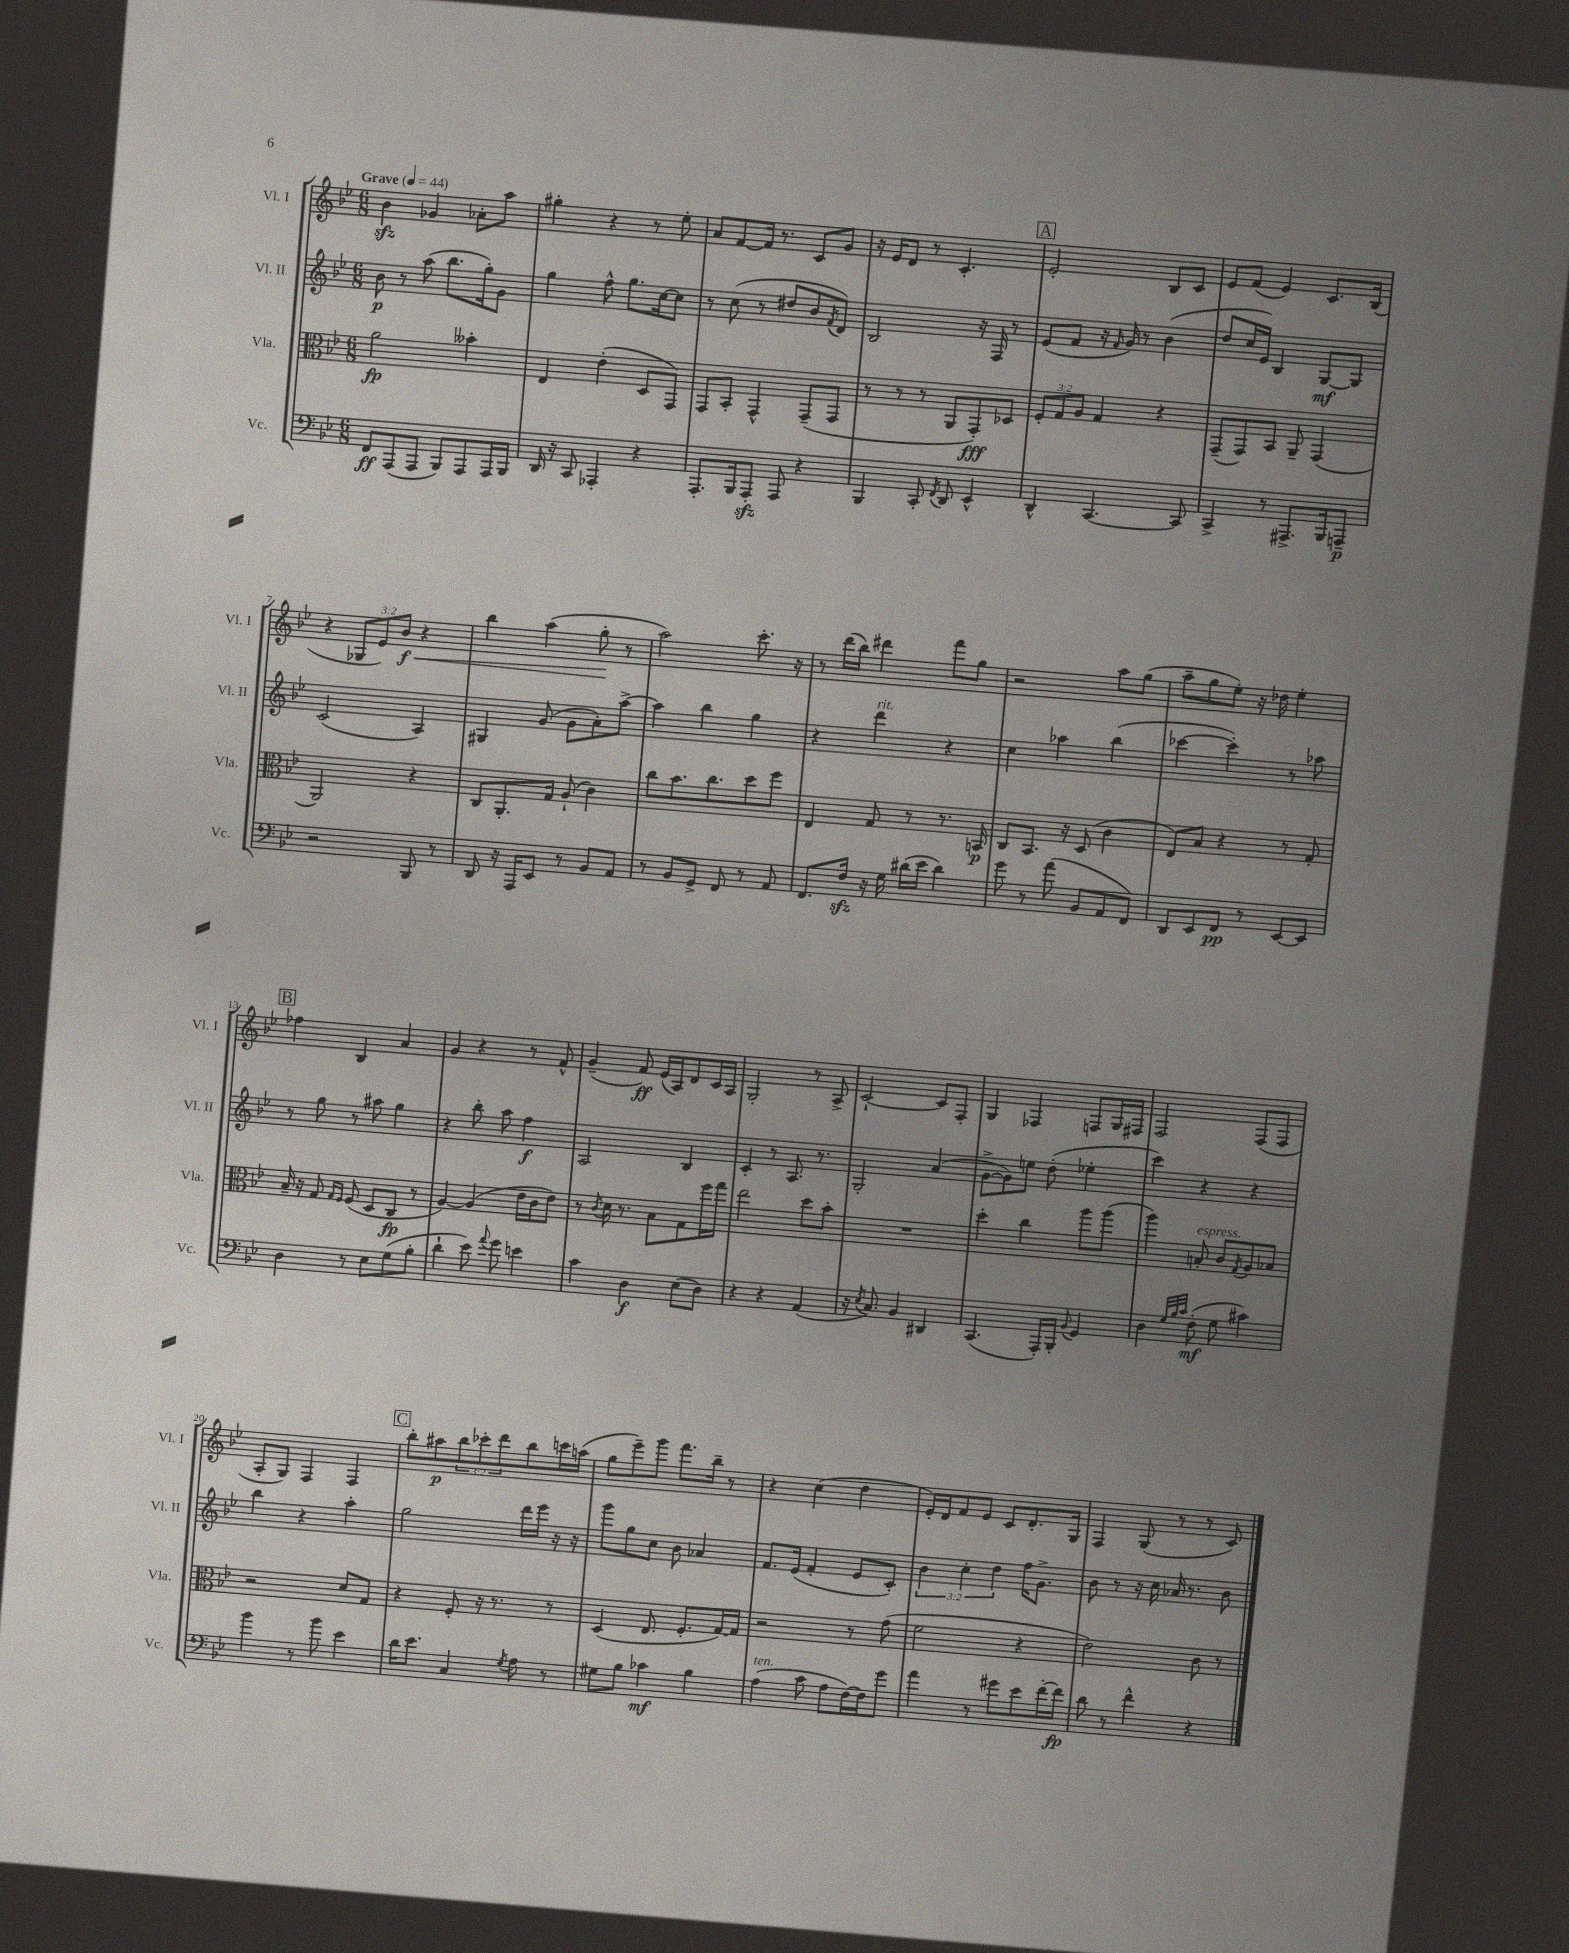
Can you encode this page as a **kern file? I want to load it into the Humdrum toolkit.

**kern	**dynam	**kern	**dynam	**kern	**dynam	**kern	**dynam
*part4	*part4	*part3	*part3	*part2	*part2	*part1	*part1
*staff4	*staff4	*staff3	*staff3	*staff2	*staff2	*staff1	*staff1
*I"Vc.	*	*I"Vla.	*	*I"Vl. II	*	*I"Vl. I	*
*I'Vc.	*	*I'Vla.	*	*I'Vl. II	*	*I'Vl. I	*
*clefF4	*	*clefC3	*	*clefG2	*	*clefG2	*
*k[b-e-]	*	*k[b-e-]	*	*k[b-e-]	*	*k[b-e-]	*
*M6/8	*	*M6/8	*	*M6/8	*	*M6/8	*
*MM44	*	*MM44	*	*MM44	*	*MM44	*
=1	=1	=1	=1	=1	=1	=1	=1
!	!	!	!	!	!	!LO:TX:a:B:t=Grave	!
8FF/L	ff	2a\	fp	8b-\	p	4b-zz\	.
(8AAA/	.	.	.	8r	.	.	.
8AAA/J	.	.	.	(8aa\	.	4g-X/	.
8BBB-/L)	.	.	.	8.bb-\L	.	.	.
8AAA/	.	4b--X'\	.	.	.	8a-X'\L	.
.	.	.	.	16gg'\k)	.	.	.
16AAA/L	.	.	.	8g\J	.	8aa\J	.
16BBB-/JJ	.	.	.	.	.	.	.
=2	=2	=2	=2	=2	=2	=2	=2
16DD/	.	4E-/	.	4gg\	.	4gg#X'\	.
16r	.	.	.	.	.	.	.
8CC/	.	.	.	.	.	.	.
4AAA-X'/	.	(4e-'\	.	8ff^^\	.	4r	.
.	.	.	.	8.gg\L	.	.	.
4r	.	8D/L	.	.	.	8r	.
.	.	.	.	[16cc\k	.	.	.
.	.	8GG/J)	.	8cc\J]	.	8ee-'\	.
=3	=3	=3	=3	=3	=3	=3	=3
8.AAA'/L	.	8GG/L	.	8r	.	8a/L	.
.	.	8BB-'/J	.	(8cc\	.	[8f/	.
16BBB-/k	.	.	.	.	.	.	.
8AAAzz'/J	.	4GG^^/	.	8r	.	16f/Jk]	.
.	.	.	.	.	.	8.r	.
8AAA/	.	.	.	8dd#X/L	.	.	.
4r	.	(8GG~/L	.	8b-/	.	8c/L	.
.	.	.	.	8qf/	.	.	.
.	.	8GG/J	.	8d/J)	.	8g/J	.
=4	=4	=4	=4	=4	=4	=4	=4
4BBB-/	.	8r	.	2B-/	.	16r	.
.	.	.	.	.	.	16e-/KL	.
.	.	8r	.	.	.	8d/J	.
8CC'/	.	8r	.	.	.	8r	.
8qFF/	.	.	.	.	.	.	.
8DD/	.	8AA/L	.	.	.	4.c'/	.
4EE-^^/	.	8GG'/)	fff	16r	.	.	.
.	.	.	.	16F/	.	.	.
.	.	8D-X/J	.	8r	.	.	.
!!LO:REH:place=s1:t=A
=5	=5	=5	=5	=5	=5	=5	=5
4DD^^/	.	12F'/L	.	(8e-/L	.	2e-'/	.
.	.	12G/	.	.	.	.	.
.	.	.	.	8f/J	.	.	.
.	.	12A/J	.	.	.	.	.
[4.CC/	.	4G/	.	16r	.	.	.
.	.	.	.	16qqf/	.	.	.
.	.	.	.	16g/)	.	.	.
.	.	.	.	8r	.	.	.
.	.	4r	.	(4b-\	.	8B-/L	.
8CC/]	.	.	.	.	.	8c/J	.
=6	=6	=6	=6	=6	=6	=6	=6
4CC^/	.	(8GG~/L	.	8dd/L	.	8e-/L	.
.	.	8GG/)	.	16cc/L	.	(8f/J	.
.	.	.	.	16e-/JJ)	.	.	.
8r	.	8BB-/J	.	4B-/	.	4e-/)	.
8.AAA#X^/L	.	8AA~/	.	.	.	.	.
.	.	(4GG/	.	[8G/L	mf	8.c/L	.
16BBB-/k	.	.	.	.	.	.	.
8AAAn~/J	p	.	.	8G/J]	.	.	.
.	.	.	.	.	.	(16B-/Jk	.
!!LO:LB:g=z
=7	=7	=7	=7	=7	=7	=7	=7
2r	.	2AA/)	.	(2c/	.	4r	.
.	.	.	.	.	.	12G-X/L	.
.	.	.	.	.	.	12e-/)	.
!	!	!	!	!	!	!	!LO:HP:b
.	.	.	.	.	.	12b-/J	< f
8BBB-/	.	4r	.	4A/)	.	4r	.
8r	.	.	.	.	.	.	.
=8	=8	=8	=8	=8	=8	=8	=8
8DD/	.	8C/L	.	4G#X/	.	4bb-\	.
16r	.	8.AA'/	.	.	.	.	.
16AAA/KL	.	.	.	.	.	.	.
8EE-/J	.	.	.	(8g/	.	(4aa\	.
.	.	16G/Jk	.	.	.	.	.
8r	.	(8A`/	.	8g\L	.	.	.
8BB-/L	.	4c\)	.	8a'\)	.	8gg'\	.
8AA/J	.	.	.	[8aa^\J	.	8r	[
=9	=9	=9	=9	=9	=9	=9	=9
8r	.	8cc\L	.	4aa\]	.	2aa\)	.
8BB-/L	.	8.b-\	.	.	.	.	.
8GG^/J	.	.	.	4bb-\	.	.	.
.	.	8.cc\	.	.	.	.	.
8FF/	.	.	.	.	.	.	.
8r	.	8dd\	.	4gg\	.	8.ccc'\	.
8AA/	.	8ff\J	.	.	.	.	.
.	.	.	.	.	.	16r	.
=10	=10	=10	=10	=10	=10	=10	=10
8.FF/L	.	4E-/	.	4r	.	8r	.
.	.	.	.	.	.	(16ddd\LL	.
16Fzz/Jk	.	.	.	.	.	16bb-\JJ)	.
!	!	!	!	!LO:TX:a:i:t=rit.	!	!	!
16r	.	8G/	.	4ddd\	.	4ddd#X\	.
16G\	.	.	.	.	.	.	.
(16d#X\LL	.	8r	.	.	.	.	.
16e-\JJ	.	.	.	.	.	.	.
4d#\)	.	8.r	.	4r	.	8fff\L	.
.	.	.	.	.	.	8gg\J	.
.	.	16BBn/	p	.	.	.	.
=11	=11	=11	=11	=11	=11	=11	=11
8g\	.	8C/L	.	4cc\	.	2r	.
8r	.	8.BB-/J	.	.	.	.	.
(8a\	.	.	.	4aa-X\	.	.	.
.	.	16r	.	.	.	.	.
8BB-/L	.	(8D/	.	.	.	.	.
8AA/	.	4c\	.	(4bb-\	.	8aa\L	.
8FF/J)	.	.	.	.	.	(8gg\J	.
=12	=12	=12	=12	=12	=12	=12	=12
8DD/L	.	8E-/L)	.	[4ccc-X\	.	8aa~\L	.
8EE-/	.	8B-/J	.	.	.	8gg\	.
8FF/J	pp	4r	.	4ccc-'\])	.	8ee-'\J)	.
8r	.	.	.	.	.	16r	.
.	.	.	.	.	.	16dd-X\	.
[8EE-/L	.	8r	.	8r	.	4ee-'\	.
8EE-/J]	.	8G'/	.	8aa-X\	.	.	.
!!LO:LB:g=z
!!LO:REH:place=s1:t=B
=13	=13	=13	=13	=13	=13	=13	=13
4D\	.	16B-~/	.	8r	.	4ff-X\	.
.	.	16r	.	.	.	.	.
.	.	8G/	.	8gg\	.	.	.
.	.	16qqG/LL	.	.	.	.	.
.	.	16qqF/JJ	.	.	.	.	.
8r	.	(8F/	.	8r	.	4B-/	.
8E-\L	.	8D/L	.	8aa#X\	.	.	.
(8G\	.	8C/J	fp	4gg\	.	4a/	.
8B-'\J	.	8r	.	.	.	.	.
=14	=14	=14	=14	=14	=14	=14	=14
4d`\	.	[4A/)	.	4r	.	4g/	.
8e-\)	.	(4A/]	.	8bb-'\	.	4r	.
8qqa/	.	.	.	.	.	.	.
8g\	.	.	.	8aa\	.	.	.
4en\	.	16e-\LL	.	4ff\	f	8r	.
.	.	16c\J	.	.	.	.	.
.	.	8e-\J)	.	.	.	8f^^/	.
=15	=15	=15	=15	=15	=15	=15	=15
4c\	.	8r	.	2A/	.	(4g~/	.
.	.	8qc/	.	.	.	.	.
.	.	16d\	.	.	.	.	.
.	.	8.r	.	.	.	.	.
4D\	f	.	.	.	.	8f/)	ff
.	.	8B-\L	.	.	.	(16e-/LL	.
.	.	.	.	.	.	16A/J)	.
(8E-\L	.	8G\	.	4B-/	.	8d/	.
8D\J)	.	16ff\L	.	.	.	16c/L	.
.	.	16gg\JJ	.	.	.	16A/JJ	.
=16	=16	=16	=16	=16	=16	=16	=16
4r	.	2ee-\	.	4c'/	.	2G'/	.
4r	.	.	.	8r	.	.	.
.	.	.	.	8.A/	.	.	.
(4AA/	.	8dd\L	.	.	.	8r	.
.	.	.	.	8.r	.	.	.
.	.	8b-'\J	.	.	.	8A^/	.
=17	=17	=17	=17	=17	=17	=17	=17
16r	.	2.r	.	2G'/	.	[2c`/	.
8qE-/	.	.	.	.	.	.	.
8.C/)	.	.	.	.	.	.	.
4BB-/	.	.	.	.	.	.	.
4DD#X/	.	.	.	(4a/	.	8c/L]	.
.	.	.	.	.	.	8F'/J	.
=18	=18	=18	=18	=18	=18	=18	=18
(4.CC/	.	4dd'\	.	[8g^\L	.	4G/	.
.	.	.	.	8g\])	.	.	.
.	.	4cc\	.	8een\J	.	4F-X/	.
16AAA'/LL)	.	.	.	(8dd'\	.	.	.
16BBB-'/JJ	.	.	.	.	.	.	.
8qqBB-/	.	.	.	.	.	.	.
4GG/	.	8aa\L	.	4ee-X'\	.	8Fn/L	.
.	.	(8aa\J	.	.	.	16G/L	.
.	.	.	.	.	.	16F#X/JJ	.
=19	=19	=19	=19	=19	=19	=19	=19
4D\	.	4aa\)	.	4ccc\)	.	2F/	.
32qqG/LLL	.	.	.	.	.	.	.
32qqB-/	.	.	.	.	.	.	.
32qqc/JJJ	.	.	.	.	.	.	.
!	!	!LO:TX:a:i:t=espress.	!	!	!	!	!
(8F'\	mf	8Bn'/	.	4r	.	.	.
8G\	.	8c/L	.	.	.	.	.
.	.	8qG/	.	.	.	.	.
4c#X\)	.	8A/	.	4r	.	(8F/L	.
.	.	8B-X/J	.	.	.	8F/J	.
!!LO:LB:g=z
=20	=20	=20	=20	=20	=20	=20	=20
4b-\	.	2r	.	4bb-\	.	8A'/L	.
.	.	.	.	.	.	8G/J)	.
8r	.	.	.	4r	.	4F/	.
8b-\	.	.	.	.	.	.	.
4e-\	.	8d/L	.	4aa'\	.	4F/	.
.	.	8G/J	.	.	.	.	.
!!LO:REH:place=s1:t=C
=21	=21	=21	=21	=21	=21	=21	=21
16d\KL	.	4r	.	2gg\	.	8bb-'\L	.
8.e-\J	.	.	.	.	.	.	.
.	.	.	.	.	.	8aa#X\	p
4C/	.	8F'/	.	.	.	12bb-\	.
.	.	.	.	.	.	12ccc-X'\	.
.	.	16r	.	.	.	.	.
.	.	.	.	.	.	12ddd\	.
.	.	8.r	.	.	.	.	.
8qG/	.	.	.	.	.	.	.
8A\	.	.	.	16ddd\LL	.	8bb-\	.
.	.	.	.	16eee-\JJ	.	.	.
8r	.	8r	.	16r	.	16cccn\L	.
.	.	.	.	16r	.	(16aan\JJ	.
=22	=22	=22	=22	=22	=22	=22	=22
8G#X\L	.	(4D/	.	8ggg\L	.	8gg\L	.
8B-\J	.	.	.	8gg\	.	8eee-~\)	.
4c-X\	mf	8.E-/	.	8cc\J	.	8ggg\J	.
.	.	.	.	8b-\	.	8.fff\L	.
.	.	8.F'/L	.	.	.	.	.
4B-\	.	.	.	4a-X/	.	.	.
.	.	.	.	.	.	16bb-~\Jk	.
.	.	[16G/L)	.	.	.	8r	.
.	.	16G/JJ]	.	.	.	.	.
=23	=23	=23	=23	=23	=23	=23	=23
!LO:TX:a:i:t=ten.	!	!	!	!	!	!	!
(4A\	.	2r	.	8.f/L	.	4r	.
.	.	.	.	(16e-/Jk	.	.	.
8c\	.	.	.	4f'/	.	(4cc\	.
8A\L	.	.	.	.	.	.	.
[16F\L)	.	8r	.	8e-/L	.	4dd\	.
16F\J]	.	.	.	.	.	.	.
8g\J	.	(8g\	.	8c'/J)	.	.	.
=24	=24	=24	=24	=24	=24	=24	=24
4a\	.	2f\	.	6b-\	.	16e-'/LL)	.
.	.	.	.	.	.	16d/J	.
.	.	.	.	.	.	8f/	.
.	.	.	.	6cc'\	.	.	.
8r	.	.	.	.	.	8e-/J	.
.	.	.	.	6dd\	.	.	.
8g#X\L	.	.	.	.	.	8c/L	.
8e-\	.	4r	.	16ff\KL	.	8.d'/	.
.	.	.	.	8.g^\J	.	.	.
[16f'\L	.	.	.	.	.	.	.
16f\JJ]	fp	.	.	.	.	16G/Jk	.
=25	=25	=25	=25	=25	=25	=25	=25
8d\	.	2e-\)	.	8b-\	.	4F/	.
8r	.	.	.	8r	.	.	.
4f^^\	.	.	.	16r	.	(8G/	.
.	.	.	.	16cc\	.	.	.
.	.	.	.	16a-X/	.	8r	.
.	.	.	.	8.r	.	.	.
4r	.	8c\	.	.	.	8r	.
.	.	8r	.	8b-\	.	8c/)	.
==	==	==	==	==	==	==	==
*-	*-	*-	*-	*-	*-	*-	*-
